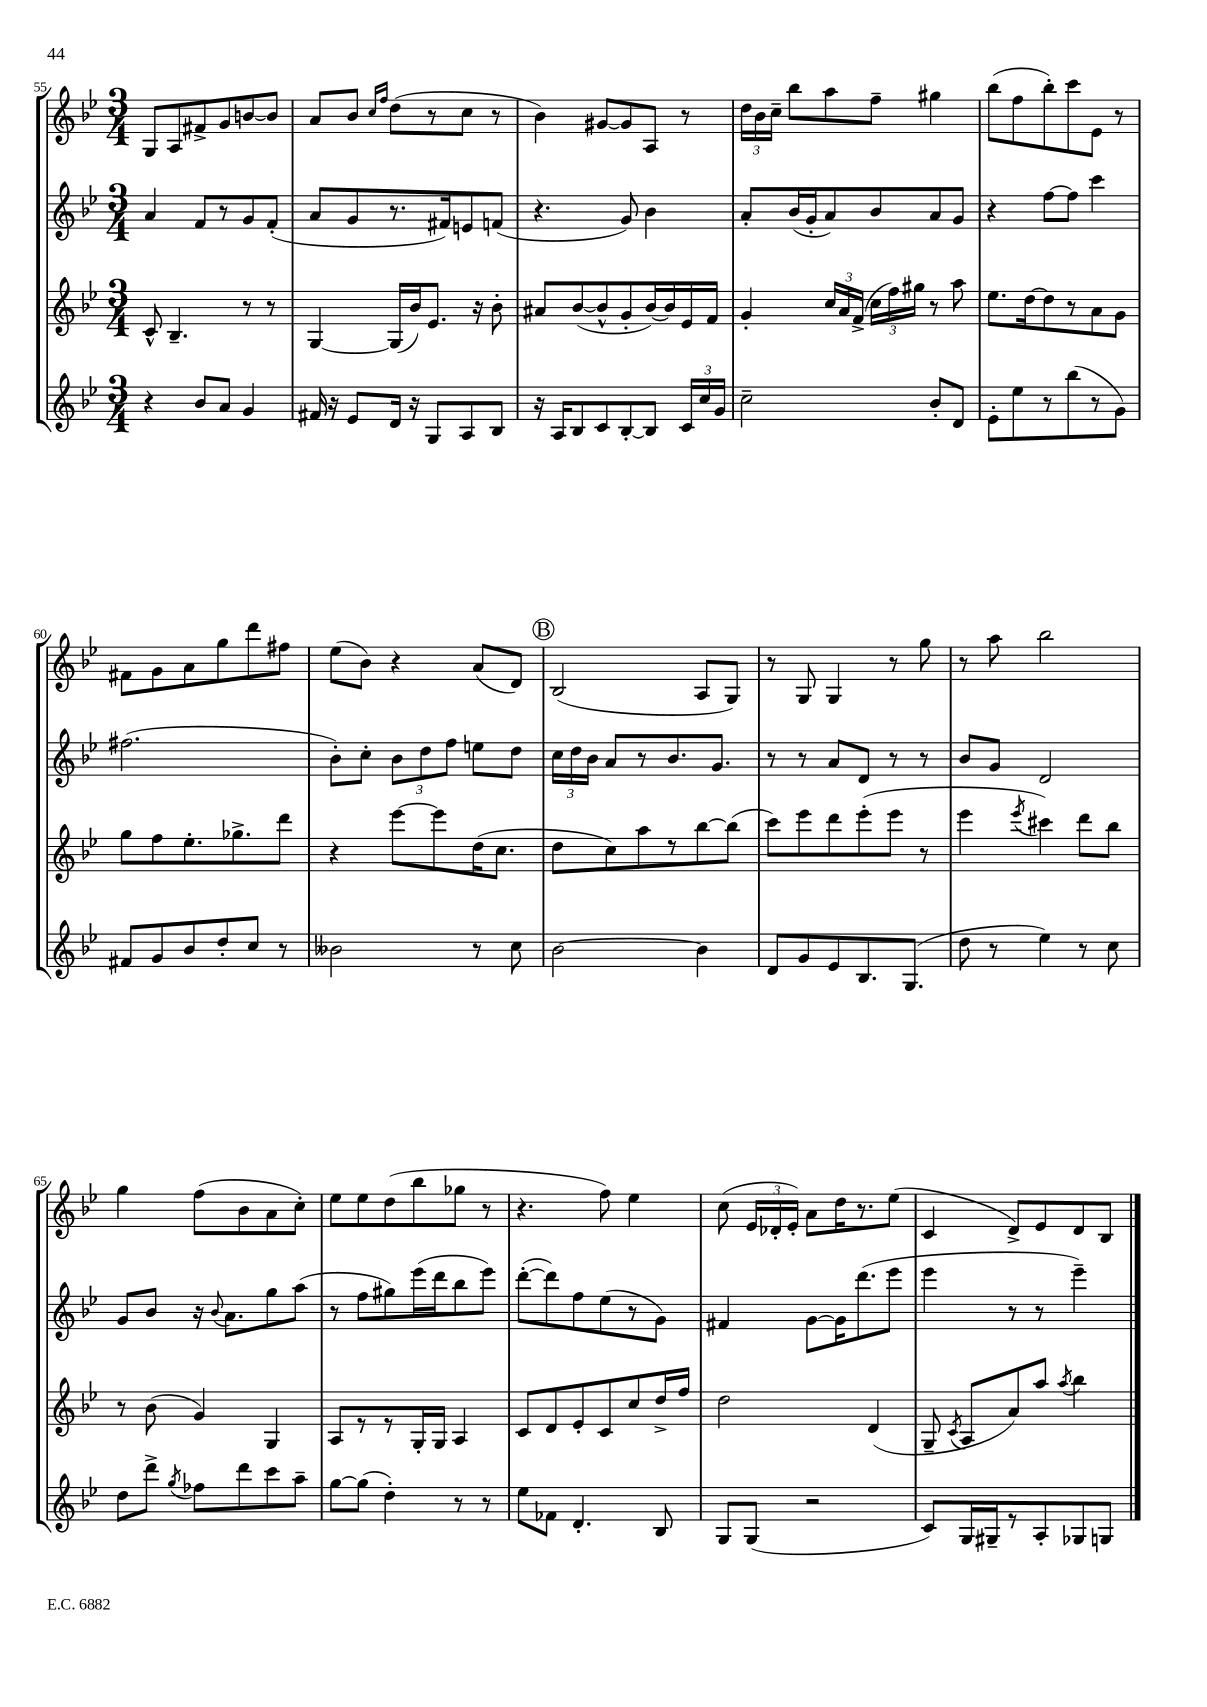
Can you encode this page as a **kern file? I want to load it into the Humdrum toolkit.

**kern	**kern	**kern	**kern
*staff4	*staff3	*staff2	*staff1
*clefG2	*clefG2	*clefG2	*clefG2
*k[b-e-]	*k[b-e-]	*k[b-e-]	*k[b-e-]
*M3/4	*M3/4	*M3/4	*M3/4
4r	8c^^/	4a/	8G/L
.	4.B-~/	.	8A/
8b-/L	.	8f/L	8f#^/
8a/J	.	8r	8g/
4g/	8r	8g/	[8b/
.	8r	(8f'/J	8b/]J
=	=	=	=
16f#/	[4G/	8a/L	8a/L
16r	.	.	.
8e-/L	.	8g/	8b-/J
.	.	.	16qqcc/LL
.	.	.	16qqff/JJ
16d/Jk	(16G/]LL	8.r	(8dd\L
16r	16b-/J)	.	.
8G/L	8.e-/J	.	8r
.	.	16f#/k)	.
8A/	.	8e/	8cc\J
.	16r	.	.
8B-/J	8b-'\	(8f/J	8r
=	=	=	=
16r	8a#/L	4.r	4b-\)
16A/LK	.	.	.
8B-/	([8b-/	.	.
8c/	8b-^^/]	.	[8g#/L
[8B-'/	8g'/	8g/)	8g#/]
8B-/]J	[16b-/L)	4b-\	8A/J
.	16b-/]	.	.
24c/LL	16e-/	.	8r
24cc/	.	.	.
.	16f/JJ	.	.
24g/JJ	.	.	.
=	=	=	=
2cc~\	4g'/	8a'/L	24dd\LL
.	.	.	24b-\
.	.	.	24cc~\JJ
.	.	(16b-/L	8bb-\L
.	.	16g'/J	.
.	24cc/LL	8a/)	8aa\
.	24a/	.	.
.	(24f^/JJ	.	.
.	24cc\LL	8b-/	8ff~\J
.	24ff\)	.	.
.	24gg#\JJ	.	.
8b-'/L	8r	8a/	4gg#\
8d/J	8aa\	8g/J	.
=	=	=	=
8e-'\L	8.ee-\L	4r	(8bb-\L
8ee-\	.	.	8ff\
.	[16dd\k	.	.
8r	8dd\]	[8ff\L	8bb-'\)
(8bb-\	8r	8ff\]J	8ccc\
8r	8a\	4ccc\	8e-\J
8g\J)	8g\J	.	8r
=	=	=	=
8f#/L	8gg\L	(2.ff#\	8f#\L
8g/	8ff\	.	8g\
8b-/	8.ee-'\	.	8a\
8dd'/	.	.	8gg\
.	8.gg-^\	.	.
8cc/J	.	.	8ddd\
8r	8ddd\J	.	8ff#\J
=	=	=	=
2b--\	4r	8b-'\L)	(8ee-\L
.	.	8cc'\J	8b-\J)
.	[8eee-\L	12b-\L	4r
.	.	12dd\	.
.	8eee-\]	.	.
.	.	12ff\J	.
8r	(16dd\K	8ee\L	(8a/L
.	8.cc\J	.	.
8cc\	.	8dd\J	8d/J)
=	=	=	=
[2b-\	8dd\L	24cc\LL	(2B-/
.	.	24dd\	.
.	.	24b-\JJ	.
.	8cc\)	8a/L	.
.	8aa\	8r	.
.	8r	8.b-/	.
4b-\]	[8bb-\	.	8A/L
.	.	8.g/J	.
.	(8bb-\]J	.	8G/J)
=	=	=	=
8d/L	8ccc\L)	8r	8r
8g/	8eee-\	8r	8G/
8e-/	8ddd\	8a/L	4G/
8.B-/	(8eee-'\	8d/J	.
.	8eee-\J	8r	8r
(8.G/J	.	.	.
.	8r	8r	8gg\
=	=	=	=
8dd\	4eee-\	8b-/L	8r
8r	.	8g/J	8aa\
.	8qeee-/	.	.
4ee-\)	4ccc#\)	2d/	2bb-\
8r	8ddd\L	.	.
8cc\	8bb-\J	.	.
=	=	=	=
8dd\L	8r	8g/L	4gg\
8ddd^\J	(8b-\	8b-/J	.
8qgg/	.	.	.
8ff-\L	4g/)	16r	(8ff\L
.	.	8qqb-/	.
.	.	8.a\L	.
8ddd\	.	.	8b-\
8ccc\	4G/	8gg\	8a\
8aa~\J	.	(8aa\J	8cc'\J)
=	=	=	=
[8gg\L	8A/L	8r	8ee-\L
(8gg\]J	8r	8ff\L	8ee-\
4dd'\)	8r	8gg#\)	(8dd\
.	16G'/L	(16eee-\L	8bb-\
.	16G/JJ	16ddd\J	.
8r	4A/	8bb-\	8gg-\J
8r	.	8eee-\J)	8r
=	=	=	=
8ee-\L	8c/L	([8ddd'\L	4.r
8f-\J	8d/	8ddd\])	.
4.d'/	8e-'/	8ff\	.
.	8c/	(8ee-\	8ff\)
.	8cc/	8r	4ee-\
8B-/	16dd^/L	8g\J)	.
.	16ff/JJ	.	.
=	=	=	=
8G/L	2dd\	4f#/	(8cc\
(8G/J	.	.	24e-/LL
.	.	.	24d-'/
.	.	.	24e-'/JJ)
2r	.	[8g\L	8a\L
.	.	16g\]K	16dd\K
.	.	(8.ddd\	8.r
.	(4d/	.	.
.	.	8eee-\J	(8ee-\J
=	=	=	=
8c/L)	8G~/	4eee-\	4c/
.	8qc/	.	.
16G/L	8A/L	.	.
16G#~/J	.	.	.
8r	8a/)	8r	8d^/L)
8A'/	8aa/J	8r	8e-/
.	8qaa/	.	.
8G-/	4bb-\	4eee-~\)	8d/
8G/J	.	.	8B-/J
==	==	==	==
*-	*-	*-	*-
